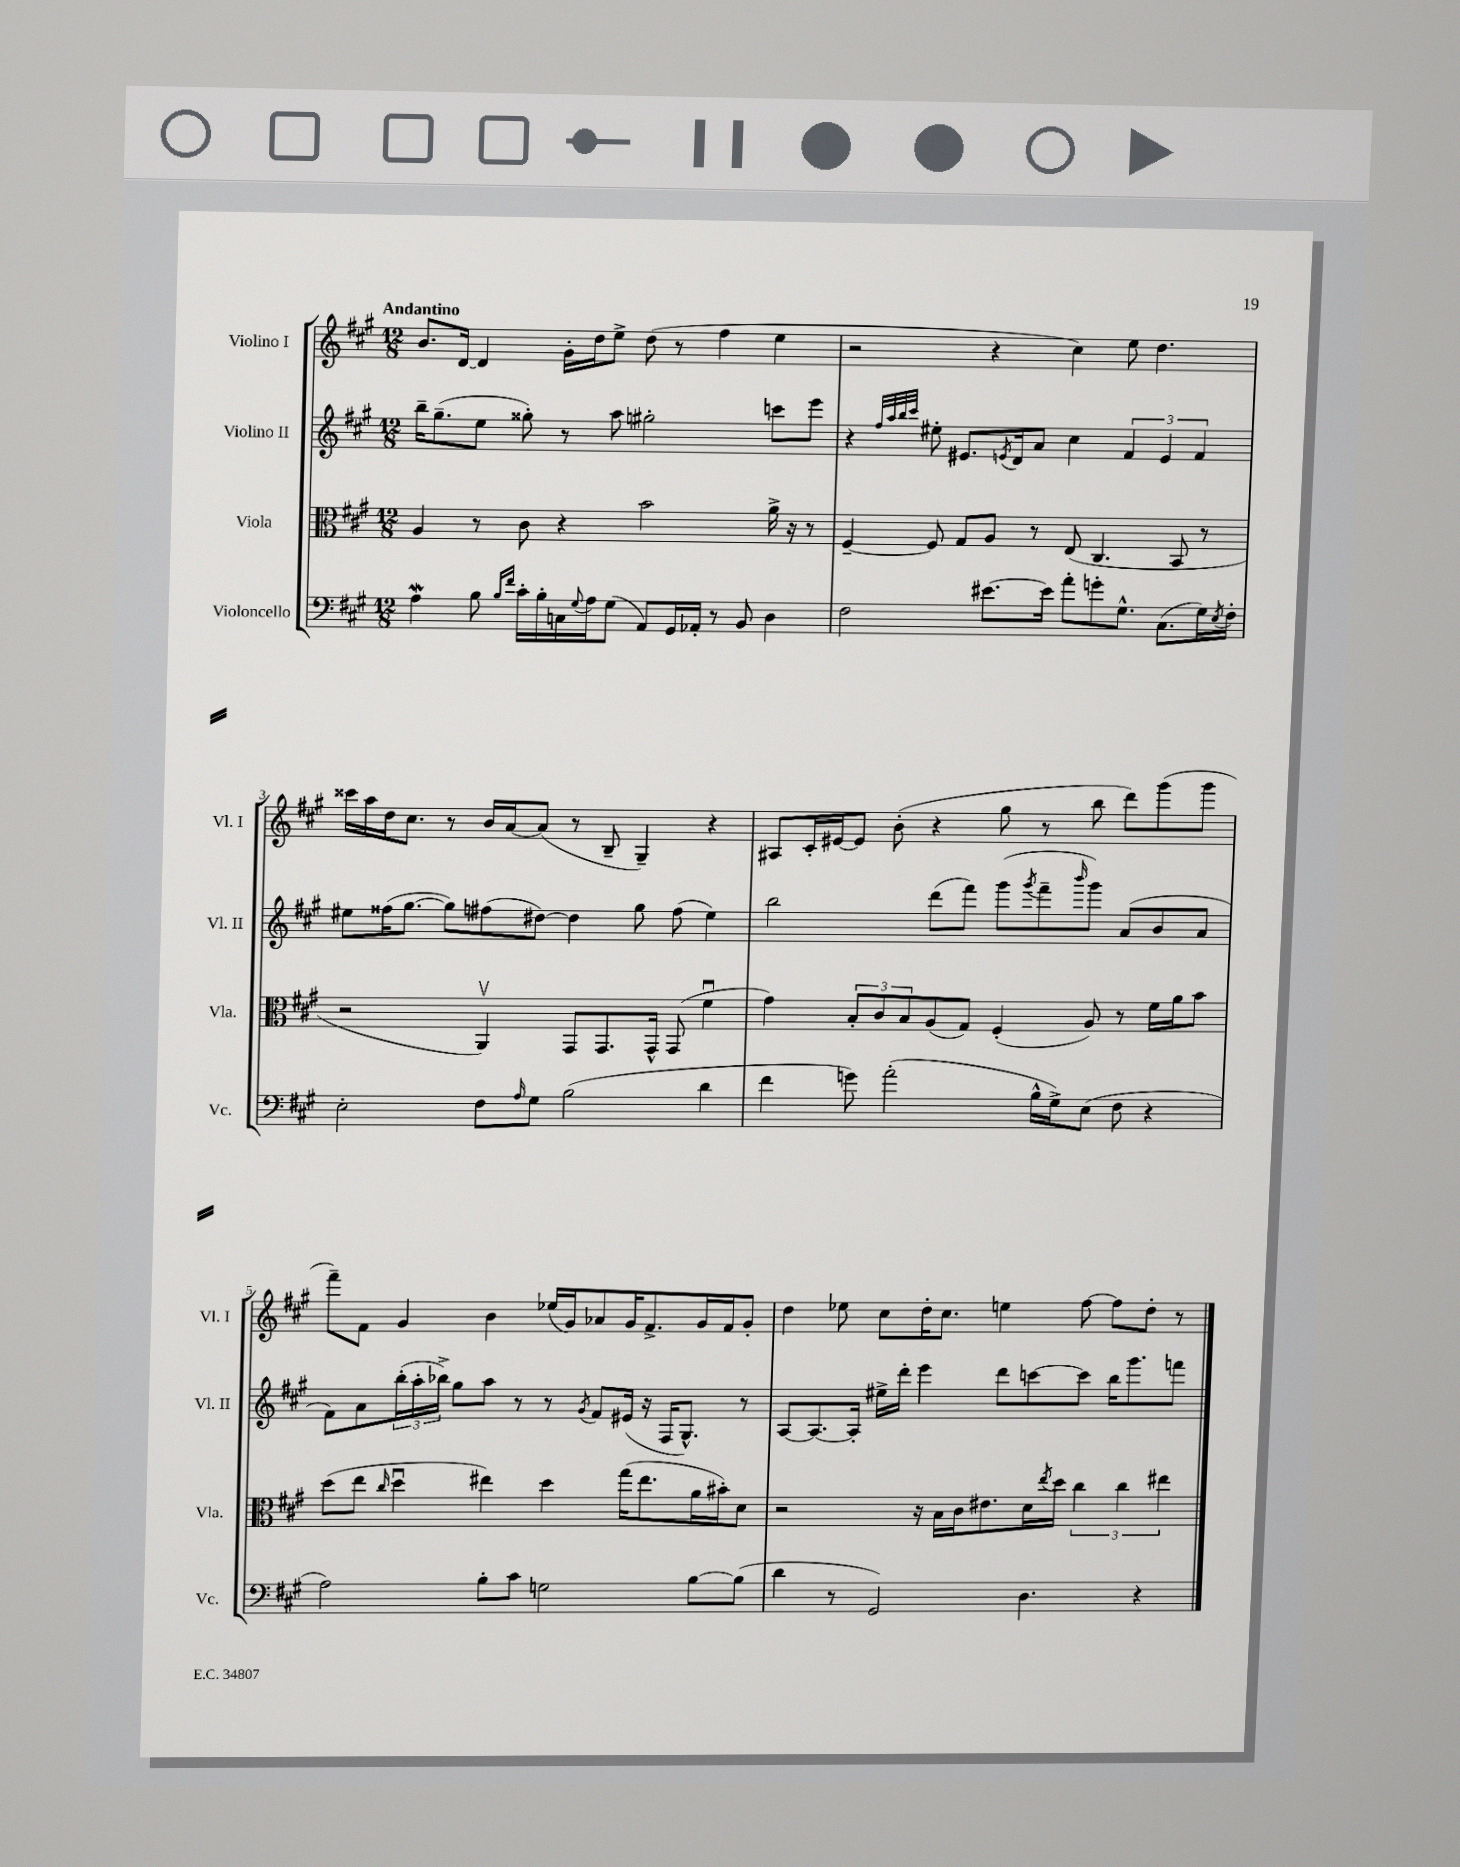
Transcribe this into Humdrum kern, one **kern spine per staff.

**kern	**kern	**kern	**kern
*staff4	*staff3	*staff2	*staff1
*clefF4	*clefC3	*clefG2	*clefG2
*k[f#c#g#]	*k[f#c#g#]	*k[f#c#g#]	*k[f#c#g#]
*M12/8	*M12/8	*M12/8	*M12/8
4A\	4A/	16bb~\LK	8.b/L
.	.	(8.gg#~\	.
.	.	.	[16d/Jk
8B\	8r	8ee\J	4d/]
16qqB/LL	.	.	.
16qqf#/JJ	.	.	.
16c#'\LL	8c#\	8gg##'\)	.
16B'\	.	.	.
16C\	4r	8r	16g#'\LL
8qqG#/	.	.	.
16A\J	.	.	16dd\J
(8G#\J	.	8aa\	8ee^\J
8AA/L)	2b\	2gg#'\	(8dd\
16GG#/L	.	.	8r
16AA-'/JJ	.	.	.
8r	.	.	4ff#\
8BB/	.	.	.
4D\	16a^\	8ccc\L	4ee\
.	16r	.	.
.	8r	8eee\J	.
=	=	=	=
2F#\	[4F#~/	4r	2r
.	.	32qqff#/LLL	.
.	.	32qqaa/	.
.	.	32qqbb/	.
.	.	32qqccc#/JJJ	.
.	8F#/]	8ee#'\	.
.	8G#/L	8.e#/L	.
[8.e#\L	8A/J	.	4r
.	.	8qe/	.
.	.	16d/k	.
.	8r	8a/J	.
16e#\]Jk	.	.	.
8a'\L	(8E/	4cc#\	4cc#\)
8g'\	4.C#/	.	.
8.G#^^\J	.	6f#/	8ee\
.	.	.	4.dd\
.	.	6e/	.
(8.C#\L	.	.	.
.	8BB/	.	.
.	.	6f#/	.
16G#\L)	8r	.	.
8qE/	.	.	.
16F#'\JJ	.	.	.
=	=	=	=
2E'\	2r	8ee#\L	16ccc##\LL
.	.	.	16aa\
.	.	(16ff##\K	16dd\J
.	.	[8.gg#\J	8.cc#\J
.	.	8gg#\]L)	8r
8F#\L	4AAv/)	(8ff#\	16b/LL
.	.	.	[16a/J
16qqA/	.	.	.
8G#\J	.	[8dd#\J)	(8a/]J
(2B\	8GG#/L	4dd#\]	8r
.	8.GG#/	.	8B~/
.	.	8gg#\	4G#~/)
.	16GG#^^/Jk	.	.
.	(8GG#/	(8ff#\	.
4d\	4f#u\	4ee#\)	4r
=	=	=	=
4f#\	4g#\)	2bb\	8A#/L
.	.	.	16c#'/L
.	.	.	[16e#/J
8g\)	12B'/L	.	8e#/]J
.	12c#/	.	.
(2a'\	.	.	(8b'\
.	12B/	.	.
.	(8A/	(8ddd\L	4r
.	8G#/J)	8fff#\J)	.
.	(4F#'/	(8ggg#\L	8gg#\
.	.	8qggg#/	.
16B^^\LL	.	8fff#~\	8r
16G#^\J)	.	.	.
.	.	16qqbbb/	.
(8E\J	8A/)	8ggg#\J)	8bb\
8F#\	8r	(8a/L	8ddd\L)
4r	16f#\LL	8b/	(8ggg#\
.	16a\J	.	.
.	8b\J	8a/J	8ggg#\J
=	=	=	=
2A\)	(8dd\L	8f#\L)	8fff#~\L)
.	8ee\J	8a\	8f#\J
.	16qqcc#/	.	.
.	4ddu\	(24bb'\L	4g#/
.	.	24aa'\	.
.	.	24bb-^\JJ)	.
.	.	8gg#\L	.
8B'\L	4ee#\)	8aa\J	4b\
8c#\J	.	8r	.
2G\	4dd\	8r	(16ee-/LL
.	.	.	16g#/J)
.	.	8qg#/	.
.	.	8f#/L	8a-/
.	(16gg#\LK	(16e#/Jk	16g#/K
.	8.ee#\	16r	8.f#^/
.	.	16F#/LK	.
.	.	8.G#^^/J)	.
[8B\L	16a\L	.	16g#/L
.	16b#'\J)	.	16f#/J
(8B\]J	8d\J	8r	8g#'/J
=	=	=	=
4d\	2r	[8A/L	4dd\
.	.	8.A/_	.
8r	.	.	8ee-\
.	.	16A'/]Jk	.
2GG#/)	.	16ee#^\LL	8cc#\L
.	.	16ddd'\JJ	.
.	16r	4eee\	16dd'\K
.	16B\LL	.	8.cc#\J
.	16c#\J	.	.
.	8.e#\	.	.
.	.	8ddd\L	4ee\
4.D\	16d\L	[8ccc\	.
.	8qee/	.	.
.	16dd\JJ	.	.
.	6cc#\	8ccc\]J	[8ff#\
.	.	16bb\LK	8ff#\]L
.	6cc#\	.	.
.	.	8.ggg#\	.
4r	.	.	8dd'\J
.	6ee#\	.	.
.	.	8fff\J	8r
==	==	==	==
*-	*-	*-	*-
